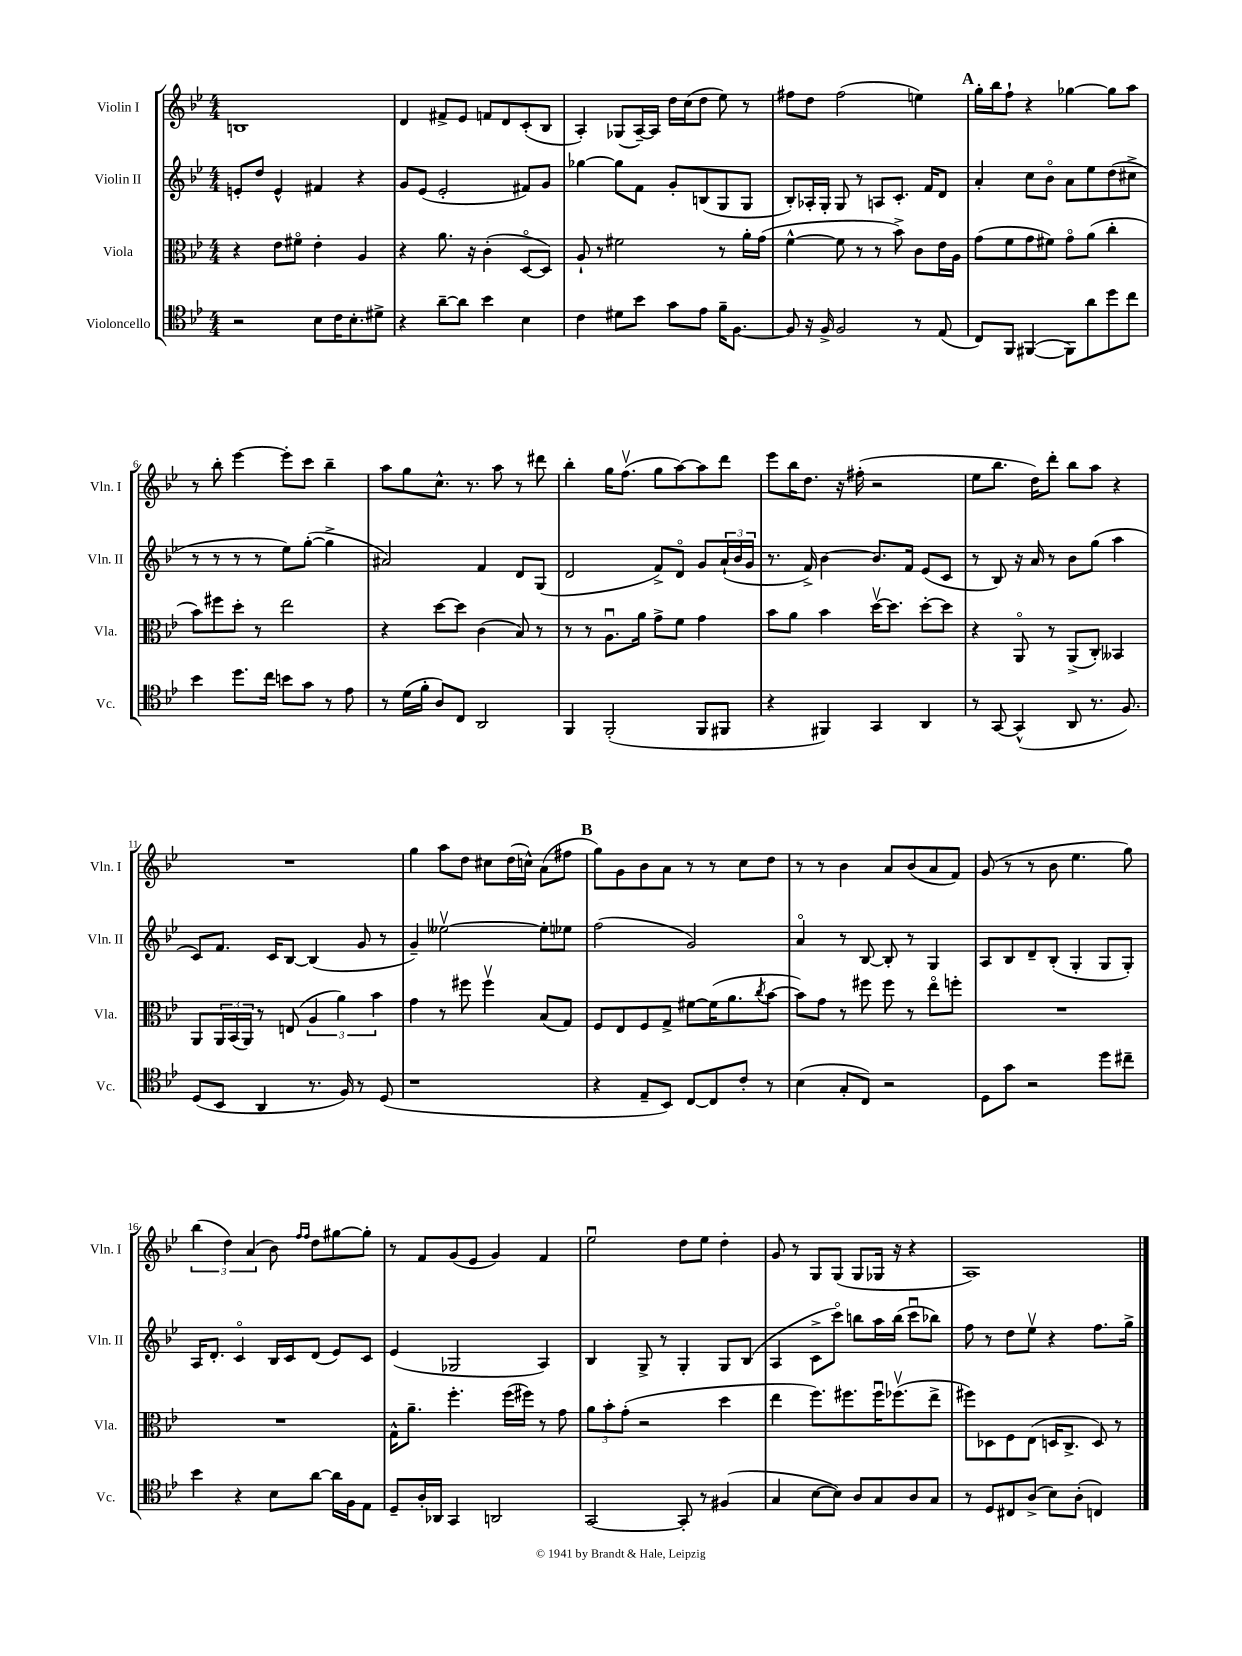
<<
\new StaffGroup <<
\new Staff = "s0" \with { instrumentName = "Violin I" shortInstrumentName = "Vln. I" } {
    \clef treble \key bes \major \numericTimeSignature \time 4/4
    b1 |
    d'4 fis'8-> ees'8 f'8 d'8 c'8-.( bes8 |
    a4-.) ges8( a16~--) a16 d''16 c''16( d''8 ees''8) r8 |
    fis''8 d''8 fis''2( e''4) |
    \mark \markup { \bold "A" } g''16-. bes''16 f''8-! r4 ges''4~ ges''8 a''8 |
    r8 bes''8-. ees'''4~ ees'''8-. c'''8 bes''4-- |
    a''8 g''8 c''8.-^ r8. a''8 r8 dis'''8 |
    bes''4-. g''16 f''8.\upbow( g''8 a''8~) a''8 d'''8 |
    ees'''8 bes''16 d''8. r16 fis''16-.( r2 |
    ees''8 bes''8. d''16) d'''8-. bes''8 a''8 r4 |
    R1 |
    g''4 a''8 d''8 cis''8 d''16( c''16-^) a'8( fis''8 |
    \mark \markup { \bold "B" } g''8) g'8 bes'8 a'8 r8 r8 c''8 d''8 |
    r8 r8 bes'4 a'8 bes'8( a'8 f'8) |
    g'8( r8 r8 bes'8 ees''4. g''8) |
    \tuplet 3/2 { bes''4( d''4) a'4( } bes'8) \grace { f''16 f''16 } d''8 gis''8~ gis''8-. |
    r8 f'8 g'8( ees'8 g'4) f'4 |
    ees''2\downbow d''8 ees''8 d''4-. |
    g'8 r8 g8 g8( g8 ges16 r16 r4 |
    a1) \bar "|." |
}
\new Staff = "s1" \with { instrumentName = "Violin II" shortInstrumentName = "Vln. II" } {
    \clef treble \key bes \major \numericTimeSignature \time 4/4
    e'8-. d''8 e'4-^ fis'4 r4 |
    g'8 ees'8( ees'2-. fis'8) g'8 |
    ges''4~ ges''8 f'8 g'8-. b8( g8 g8 |
    bes8-.) aes16-. g16-. g8 r8 a8 c'8.-. f'16 d'8 |
    \mark \markup { \bold "A" } a'4-. c''8 bes'8\flageolet a'8 ees''8 d''8( cis''8-> |
    r8 r8 r8 r8 ees''8) g''8~-.( g''4-> |
    ais'2) f'4 d'8 g8( |
    d'2 f'8->) d'8\flageolet g'8 \tuplet 3/2 { a'16-!( bes'16 g'16 } |
    r8. f'16->) bes'4~ bes'8. f'16 ees'8( c'8 |
    r8 bes8) r16 a'16 r8 bes'8 g''8( a''4 |
    c'8) f'8. c'16 bes8~ bes4( g'8 r8 |
    g'4--) eeses''2~\upbow eeses''8-. ees''8 |
    \mark \markup { \bold "B" } f''2( g'2) |
    a'4\flageolet r8 bes8~ bes8-. r8 g4 |
    a8 bes8 d'8-- bes8-.( g4-. g8 g8-.) |
    a16 d'8.-. c'4\flageolet bes16 c'16 d'8( ees'8) c'8 |
    ees'4( ges2 a4) |
    bes4 g8-> r8 g4-. g8 bes8( |
    a4 c'8-> c'''8\flageolet) b''8 a''16 b''16( c'''8\downbow bes''8) |
    f''8 r8 d''8 ees''8\upbow r4 f''8. g''16-> \bar "|." |
}
\new Staff = "s2" \with { instrumentName = "Viola" shortInstrumentName = "Vla." } {
    \clef alto \key bes \major \numericTimeSignature \time 4/4
    r4 ees'8 fis'8\flageolet ees'4-. a4 |
    r4 a'8. r16 c'4-.( d8~\flageolet d8) |
    a8-! r8 fis'2 r8 a'16-. g'16( |
    f'4~-^ f'8 r8 r8 bes'8->) c'8 ees'16 a16 |
    \mark \markup { \bold "A" } g'8( f'8 g'8 fis'8) g'8\flageolet a'8( c''4-. |
    bes'8) fis''8 d''8-. r8 ees''2 |
    r4 d''8~ d''8 c'4( bes8) r8 |
    r8 r8 a8.\downbow a'16 g'8-> f'8 g'4 |
    bes'8 a'8 bes'4 d''16~\upbow d''8. d''8~-. d''8 |
    r4 a,8\flageolet r8 a,8->( c8-.) beses,4 |
    a,8 \tuplet 3/2 { a,16 bes,16( a,16) } r8 e8( \tuplet 3/2 { a4 a'4) bes'4 } |
    g'4 r8 fis''8 fis''4\upbow bes8( g8) |
    \mark \markup { \bold "B" } f8 ees8 f8 g8-> fis'8~ fis'16( a'8. \acciaccatura { c''8 } bes'8~ |
    bes'8) g'8 r8 fis''8 fis''8 r8 ees''8\flageolet f''8-. |
    R1 |
    R1 |
    g16-^ a'8.-- f''4.-. f''16( fis''16) r8 g'8 |
    \tuplet 3/2 { a'8 bes'8-. g'8-.( } r2 d''4 |
    ees''4 f''8.) fis''8. fis''16\downbow fes''8.\upbow( ees''8-> |
    fis''8) des8 f8 ees8( d16 c8.-> d8) r8 \bar "|." |
}
\new Staff = "s3" \with { instrumentName = "Violoncello" shortInstrumentName = "Vc." } {
    \clef tenor \key bes \major \numericTimeSignature \time 4/4
    r2 bes8 c'16 bes8.-. dis'8-> |
    r4 a'8~-- a'8 bes'4 bes4 |
    c'4 dis'8 bes'8 g'8 ees'8 f'16-- f8.~ |
    f8 r16 f16-> f2 r8 ees8( |
    \mark \markup { \bold "A" } c8) f,8 fis,4~( fis,8) a'8 d''8 c''8 |
    bes'4 d''8. c''16 b'8 g'8 r8 ees'8 |
    r8 d'16( f'16-. a8) c8 a,2 |
    f,4 f,2-.( f,8 fis,8 |
    r4 fis,4) g,4 a,4 |
    r8 g,8~ g,4-^( a,8 r8. f8.) |
    d8( bes,8 a,4 r8. f16) r8 d8( |
    r1 |
    \mark \markup { \bold "B" } r4 ees8-- bes,8) c8~ c8 c'8-. r8 |
    bes4( g8-. c8) r2 |
    d8 g'8 r2 d''8 cis''8-- |
    bes'4 r4 bes8 a'8~ a'16 f16 ees8 |
    d8-- a16-. aes,16 g,4 a,2 |
    g,2~ g,8-. r8 fis4( |
    g4 bes8~ bes8) a8 g8 a8 g8 |
    r8 d8 cis8 a8->( bes8) a8-.( c4) \bar "|." |
}
>>
>>
